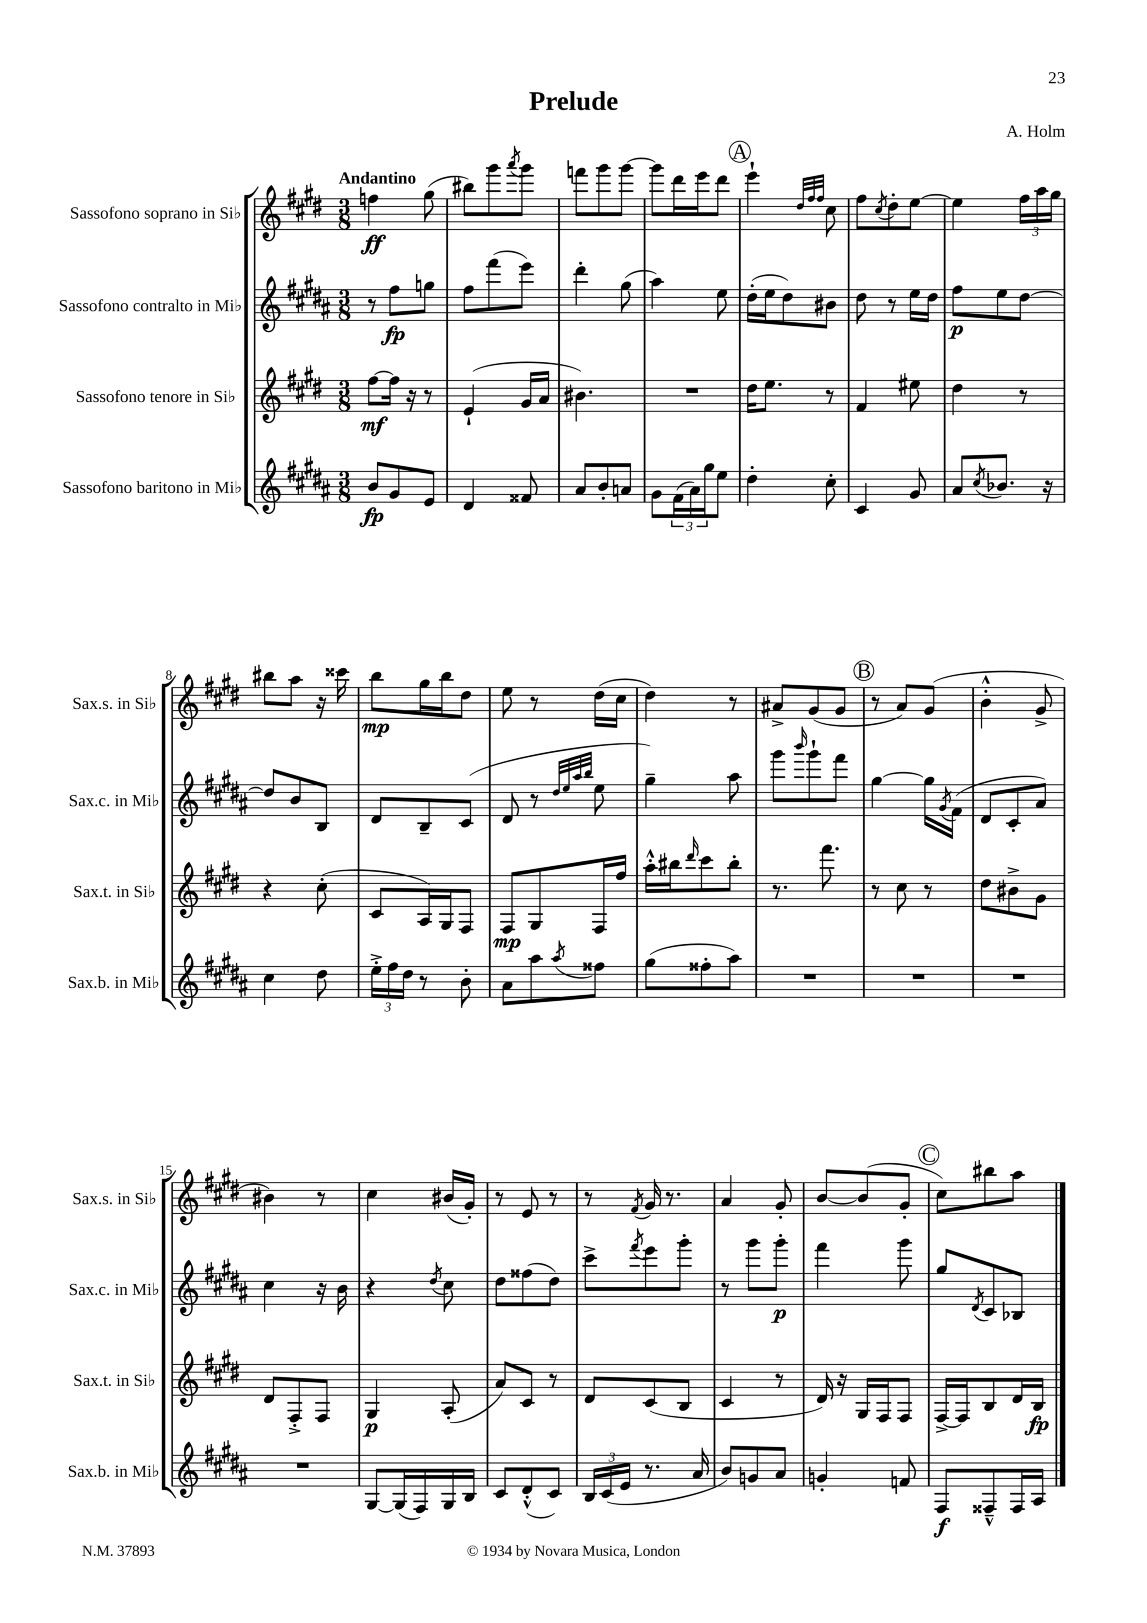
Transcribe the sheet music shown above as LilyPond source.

\header { title = "Prelude" composer = "A. Holm" }
<<
\new StaffGroup <<
\new Staff = "s0" \with { instrumentName = "Sassofono soprano in Sib" shortInstrumentName = "Sax.s. in Sib" } {
    \clef treble \key e \major \numericTimeSignature \time 3/8 \tempo "Andantino"
    f''4\ff gis''8( |
    bis''8) gis'''8 \acciaccatura { a'''8 } gis'''8 |
    f'''8 gis'''8 gis'''8~ |
    gis'''8 dis'''16 e'''16 dis'''8 |
    \mark \markup { \circle "A" } e'''4-! \grace { dis''32 fis''32 fis''32 } cis''8 |
    fis''8 \acciaccatura { cis''8 } dis''8-. e''8~ |
    e''4 \tuplet 3/2 { fis''16 a''16 gis''16 } |
    bis''8 a''8 r16 cisis'''16 |
    b''8\mp gis''16 b''16 dis''8 |
    e''8 r8 dis''16( cis''16 |
    dis''4) r8 |
    ais'8-> gis'8( gis'8 |
    \mark \markup { \circle "B" } r8 a'8) gis'8( |
    b'4-.-^ gis'8-> |
    bis'4) r8 |
    cis''4 bis'16( gis'16-.) |
    r8 e'8 r8 |
    r8 \acciaccatura { fis'8 } gis'16 r8. |
    a'4 gis'8-. |
    b'8~ b'8( gis'8-. |
    \mark \markup { \circle "C" } cis''8) bis''8 a''8 \bar "|." |
}
\new Staff = "s1" \with { instrumentName = "Sassofono contralto in Mib" shortInstrumentName = "Sax.c. in Mib" } {
    \clef treble \key b \major \numericTimeSignature \time 3/8
    r8 fis''8\fp g''8 |
    fis''8 fis'''8( e'''8) |
    dis'''4-. gis''8( |
    ais''4) e''8 |
    \mark \markup { \circle "A" } dis''16-.( e''16 dis''8) bis'8 |
    dis''8 r8 e''16 dis''16 |
    fis''8\p e''8 dis''8~ |
    dis''8 b'8 b8 |
    dis'8 b8-- cis'8( |
    dis'8 r8 \grace { dis''32 e''32 ais''32 b''32 } e''8 |
    gis''4--) ais''8 |
    gis'''8 \grace { b'''16 } gis'''8-! fis'''8 |
    \mark \markup { \circle "B" } gis''4~ gis''16 \acciaccatura { gis'8 } fis'16( |
    dis'8 cis'8-. ais'8) |
    cis''4 r16 b'16 |
    r4 \acciaccatura { dis''8 } cis''8 |
    dis''8 fisis''8( dis''8) |
    cis'''8-> \acciaccatura { fis'''8 } e'''8 gis'''8-. |
    r8 gis'''8 gis'''8-.\p |
    fis'''4 gis'''8 |
    \mark \markup { \circle "C" } gis''8 \acciaccatura { dis'8 } cis'8 bes8 \bar "|." |
}
\new Staff = "s2" \with { instrumentName = "Sassofono tenore in Sib" shortInstrumentName = "Sax.t. in Sib" } {
    \clef treble \key e \major \numericTimeSignature \time 3/8
    fis''8~\mf fis''16 r16 r8 |
    e'4-!( gis'16 a'16 |
    bis'4.) |
    R4. |
    \mark \markup { \circle "A" } dis''16 e''8. r8 |
    fis'4 eis''8 |
    dis''4 r8 |
    r4 cis''8-.( |
    cis'8 a16) gis16 fis8 |
    fis8\mp gis8 fis16 fis''16 |
    a''16-.-^ bis''16 \grace { dis'''16 } cis'''8 bis''8-. |
    r8. fis'''8. |
    \mark \markup { \circle "B" } r8 cis''8 r8 |
    dis''8 bis'8-> gis'8 |
    dis'8 fis8-.-> fis8 |
    gis4\p a8-.( |
    a'8) cis'8 r8 |
    dis'8 cis'8( b8 |
    cis'4 r8 |
    dis'16) r16 gis16 fis16 fis8 |
    \mark \markup { \circle "C" } fis16~-> fis16 b8 dis'16 b16\fp \bar "|." |
}
\new Staff = "s3" \with { instrumentName = "Sassofono baritono in Mib" shortInstrumentName = "Sax.b. in Mib" } {
    \clef treble \key b \major \numericTimeSignature \time 3/8
    b'8\fp gis'8 e'8 |
    dis'4 fisis'8 |
    ais'8 b'8-. a'8 |
    gis'8 \tuplet 3/2 { fis'16( ais'16) gis''16 } e''8 |
    \mark \markup { \circle "A" } dis''4-. cis''8-. |
    cis'4 gis'8 |
    ais'8 \acciaccatura { cis''8 } bes'8. r16 |
    cis''4 dis''8 |
    \tuplet 3/2 { e''16-.-> fis''16 dis''16 } r8 b'8-. |
    ais'8 ais''8 \acciaccatura { ais''8 } fisis''8 |
    gis''8( fisis''8-. ais''8) |
    R4. |
    \mark \markup { \circle "B" } R4. |
    R4. |
    R4. |
    gis8~ gis16( fis16) gis16 b16 |
    cis'8 dis'8-.-^( cis'8) |
    \tuplet 3/2 { b16 cis'16( e'16 } r8. ais'16 |
    b'8) g'8 ais'8 |
    g'4-. f'8 |
    \mark \markup { \circle "C" } fis8\f fisis8---^ fisis16 ais16 \bar "|." |
}
>>
>>
